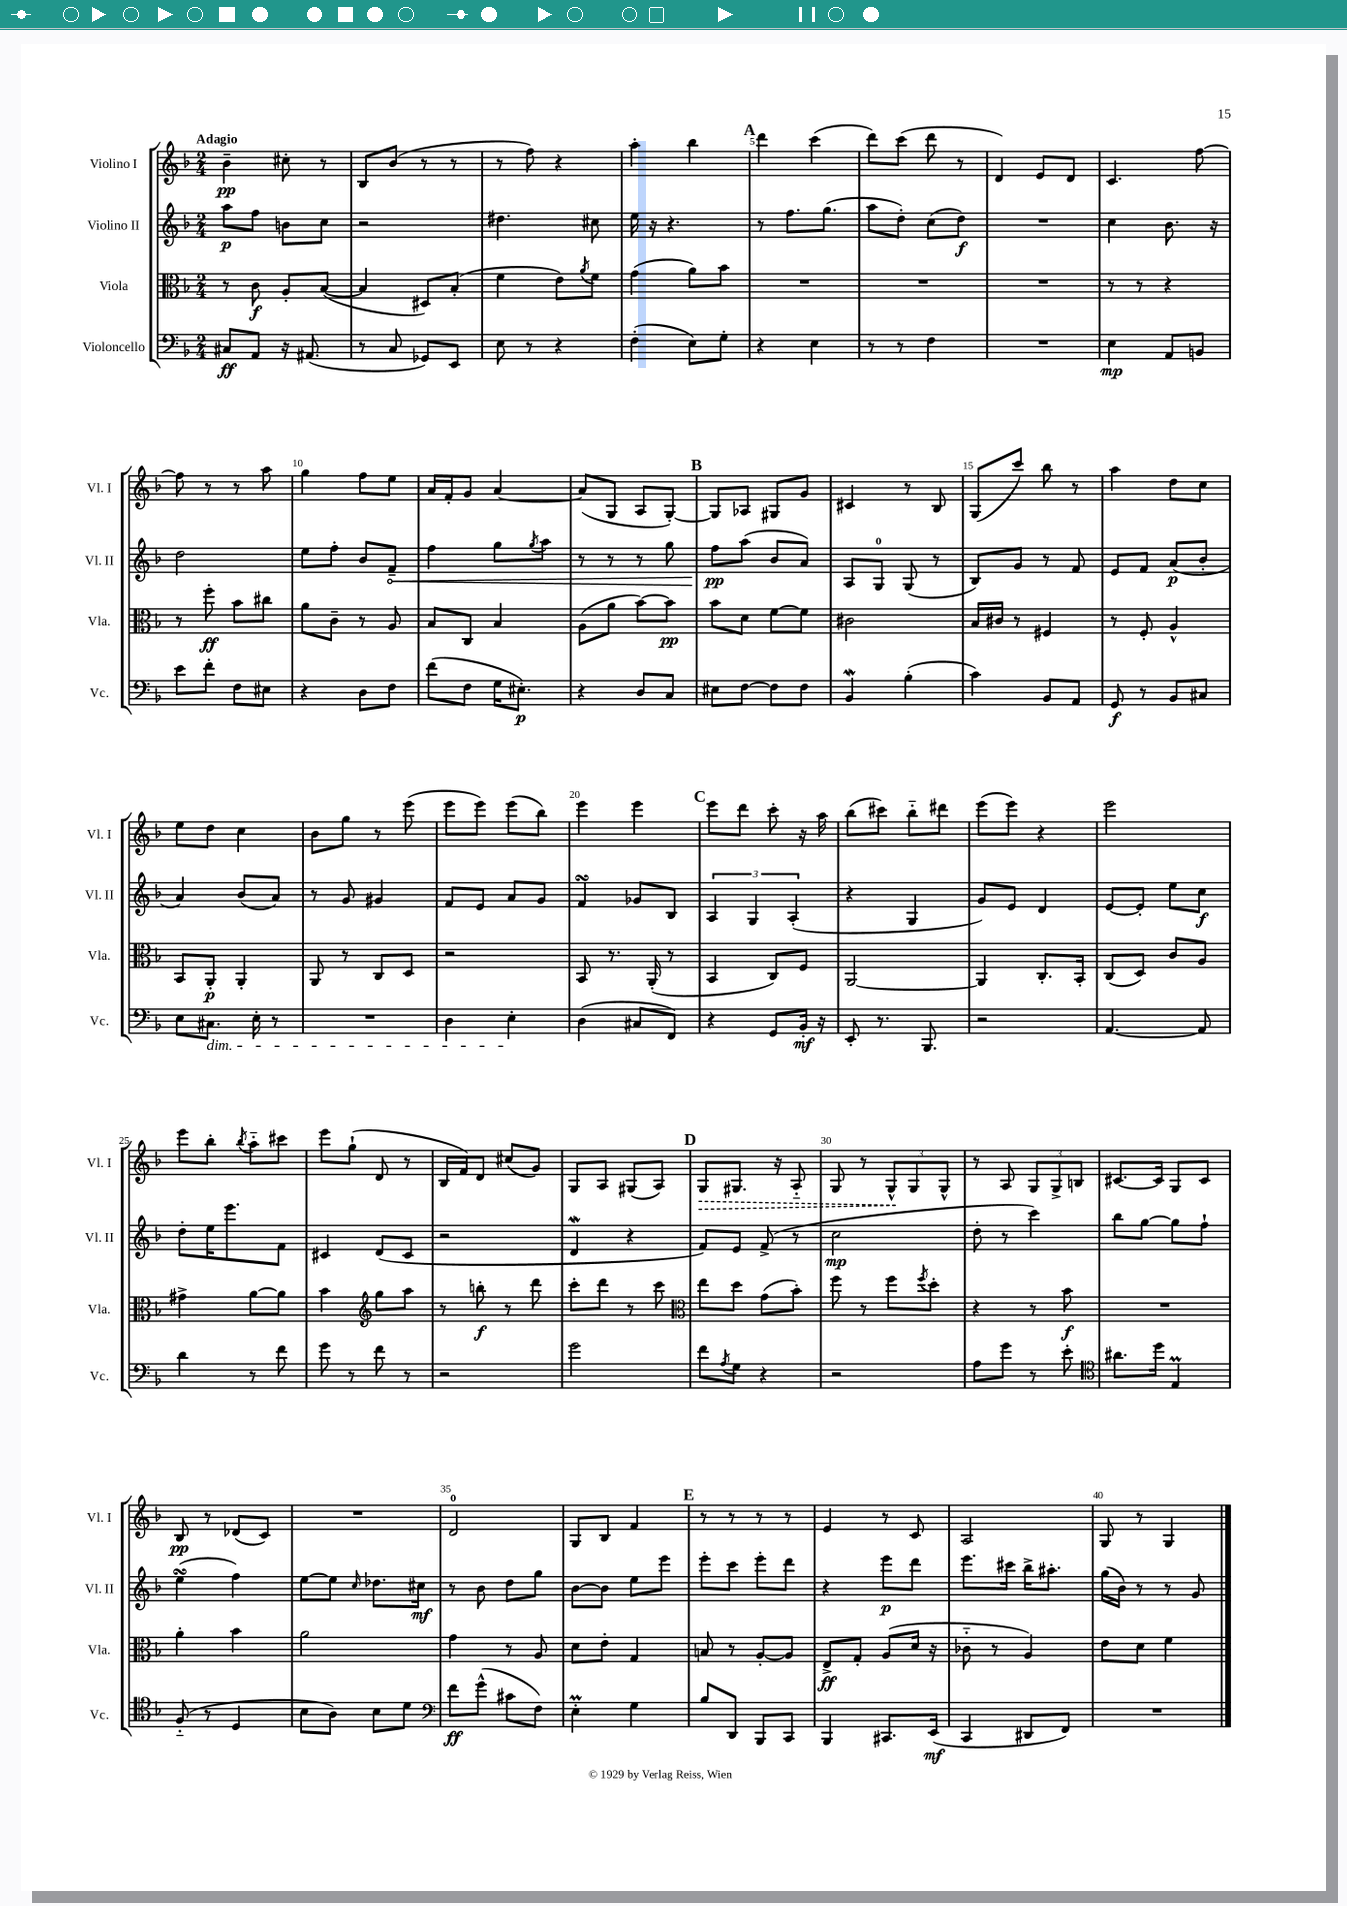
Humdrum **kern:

**kern	**kern	**kern	**kern
*staff4	*staff3	*staff2	*staff1
*clefF4	*clefC3	*clefG2	*clefG2
*k[b-]	*k[b-]	*k[b-]	*k[b-]
*M2/4	*M2/4	*M2/4	*M2/4
8C#	8r	8aa	4b-~
8AA	8c	8ff	.
16r	8A'	8b	8cc#'
(8.AA#	.	.	.
.	([8B-	8cc	8r
=	=	=	=
8r	4B-]	2r	8B-
8C	.	.	(8b-
8GG-)	8D#)	.	8r
8EE	(8B-'	.	8r
=	=	=	=
8E	4f	4.dd#	8r
8r	.	.	8ff)
4r	8e)	.	4r
.	8qa	.	.
.	8f	8cc#	.
=	=	=	=
(4F'	(4g	16ee	4aa'
.	.	16r	.
.	.	4.r	.
8E)	8a)	.	4bb-
8G'	8b-	.	.
=	=	=	=
4r	2r	8r	4ddd
.	.	8.ff	.
4E	.	.	(4ccc
.	.	(8.gg	.
=	=	=	=
8r	2r	8aa	8ddd)
8r	.	8dd')	(8ccc
4F	.	(8cc	8ddd
.	.	8dd)	8r
=	=	=	=
2r	2r	2r	4d)
.	.	.	8e
.	.	.	8d
=	=	=	=
4E	8r	4cc	4.c
.	8r	.	.
8AA	4r	8.b-	.
8BB	.	.	[8ff
.	.	16r	.
=	=	=	=
8e	8r	2dd	8ff]
8f'	8ff'	.	8r
8F	8b-	.	8r
8E#	8cc#	.	8aa
=	=	=	=
4r	8a	8ee	4gg
.	8c~	8ff'	.
8D	8r	8b-	8ff
8F	8A	8f~	8ee
=	=	=	=
(8f	8B-	4ff	16a
.	.	.	16f'
8F	8C	.	8g
16G	4B-	8gg	[4a
8.E#')	.	.	.
.	.	8qgg	.
.	.	8aa	.
=	=	=	=
4r	(8A	8r	(8a]
.	8a	8r	8G
8D	[8b-)	8r	8A
8C	8b-]	8gg	[8G')
=	=	=	=
8E#	8b-	8ff	8G]
[8F	8d	(8aa	8A-
8F]	[8f	8b-	8G#
8F	8f]	8a)	8g
=	=	=	=
4BB-	2c#	8A	4c#
.	.	8G	.
(4B-'	.	(8G	8r
.	.	8r	8B-
=	=	=	=
4c)	16B-	8B-)	(8G
.	16c#	.	.
.	8r	8g	8ccc)
8BB-	4F#	8r	8bb-
8AA	.	8f	8r
=	=	=	=
8GG	8r	8e	4aa
8r	8F'	8f	.
8BB-	4A^^	(8a	8dd
8C#	.	8b-'	8cc
=	=	=	=
8E	8BB-	4a)	8ee
8.C#	8AA'	.	8dd
.	4AA'	(8b-	4cc
16E'	.	.	.
8r	.	8a)	.
=	=	=	=
2r	8AA	8r	8b-
.	8r	8g	8gg
.	8C	4g#	8r
.	8D	.	(8eee
=	=	=	=
4D	2r	8f	8eee
.	.	8e	8eee)
4E'	.	8a	(8eee
.	.	8g	8bb-)
=	=	=	=
(4D	8BB-	4f	4eee
.	8.r	.	.
8C#	.	8g-	4eee
.	(16AA'	.	.
8FF)	8r	8B-	.
=	=	=	=
4r	4BB-	6A	8eee
.	.	.	8ddd
.	.	6G	.
8GG	8C)	.	8ccc'
.	.	(6A'	.
16BB-'	8F	.	16r
16r	.	.	16aa
=	=	=	=
8EE'	[2AA	4r	(8bb-
8.r	.	.	8ccc#)
.	.	4G	8bb-'~
8.BBB-	.	.	.
.	.	.	8ddd#
=	=	=	=
2r	4AA]	8g)	(8eee
.	.	8e	8eee)
.	8.C'	4d	4r
.	16BB-'	.	.
=	=	=	=
[4.AA	(8C	[8e	2eee
.	8D)	8e']	.
.	8c	8ee	.
8AA]	8A	8cc	.
=	=	=	=
4d	4g#^	8dd'	8eee
.	.	16ee	8bb-'
.	.	8.eee	.
.	.	.	8qbb-
8r	[8a	.	8aa'~
8f	8a]	8f	8ccc#
=	=	=	=
8g	4b-	4c#	8eee
8r	.	.	(8gg`
*	*clefG2	*	*
8f	8gg	(8d	8d
8r	8aa	8c#	8r
=	=	=	=
2r	8r	2r	16B-
.	.	.	16f)
.	8bb'	.	8d
.	8r	.	(8cc#
.	8ddd	.	8g)
=	=	=	=
2g	8ccc'	4d	8G
.	8ddd	.	8A
.	8r	4r	(8G#
.	8ccc	.	8A)
=	=	=	=
*	*clefC3	*	*
8f	8ee	8f)	8G
8qA	.	.	.
8G	8dd	8e	8.G#
4r	(8g	(8f^	.
.	.	.	16r
.	8b-')	8r	8A'~
=	=	=	=
2r	8ff	2cc	8G
.	8r	.	8r
.	8ff	.	12G^^
.	.	.	12G
.	8qff	.	.
.	8dd'	.	.
.	.	.	12G^^
=	=	=	=
8A	4r	8dd'	8r
8g	.	8r	8A
8r	8r	4ccc)	12G
.	.	.	12G^
8e'	8b-	.	.
.	.	.	12B
=	=	=	=
*clefC4	*	*	*
8.a#	2r	8bb-	[8.c#
.	.	[8gg	.
16dd	.	.	16c#]
4E	.	8gg]	8G
.	.	8ff`	8c#
=	=	=	=
(8F'~	4a'	(4ee	8B-
8r	.	.	8r
4D	4b-	4ff)	(8d-
.	.	.	8c)
=	=	=	=
8B-	2a	[8ee	2r
8A)	.	8ee]	.
.	.	16qqcc	.
8B-	.	8.dd-	.
8d	.	.	.
.	.	16cc#	.
=	=	=	=
*clefF4	*	*	*
8f	4g	8r	2d
(8g^^	.	8b-	.
8c#	8r	8dd	.
8F)	8A	8gg	.
=	=	=	=
4E'	8d	[8b-	8G
.	8e'	8b-]	8B-
4G	4G	8ee	4f
.	.	8eee	.
=	=	=	=
8B-	8B	8eee'	8r
8DD	8r	8ccc	8r
8BBB-	[8A'	8eee'	8r
8CC	8A]	8ddd	8r
=	=	=	=
4BBB-	8E^	4r	4e
.	8G'	.	.
8.CC#	(8A	8eee	8r
.	16d	8ddd	8c
(16EE	16r	.	.
=	=	=	=
4CC	8c-'~	8.eee	2A
.	8r	.	.
.	.	16ccc#	.
8DD#	4A)	16bb-^	.
.	.	8.aa#'	.
8FF)	.	.	.
=	=	=	=
2r	8e	(16gg	8G
.	.	16b-)	.
.	8d	8r	8r
.	4f	8r	4G
.	.	8g	.
==	==	==	==
*-	*-	*-	*-
